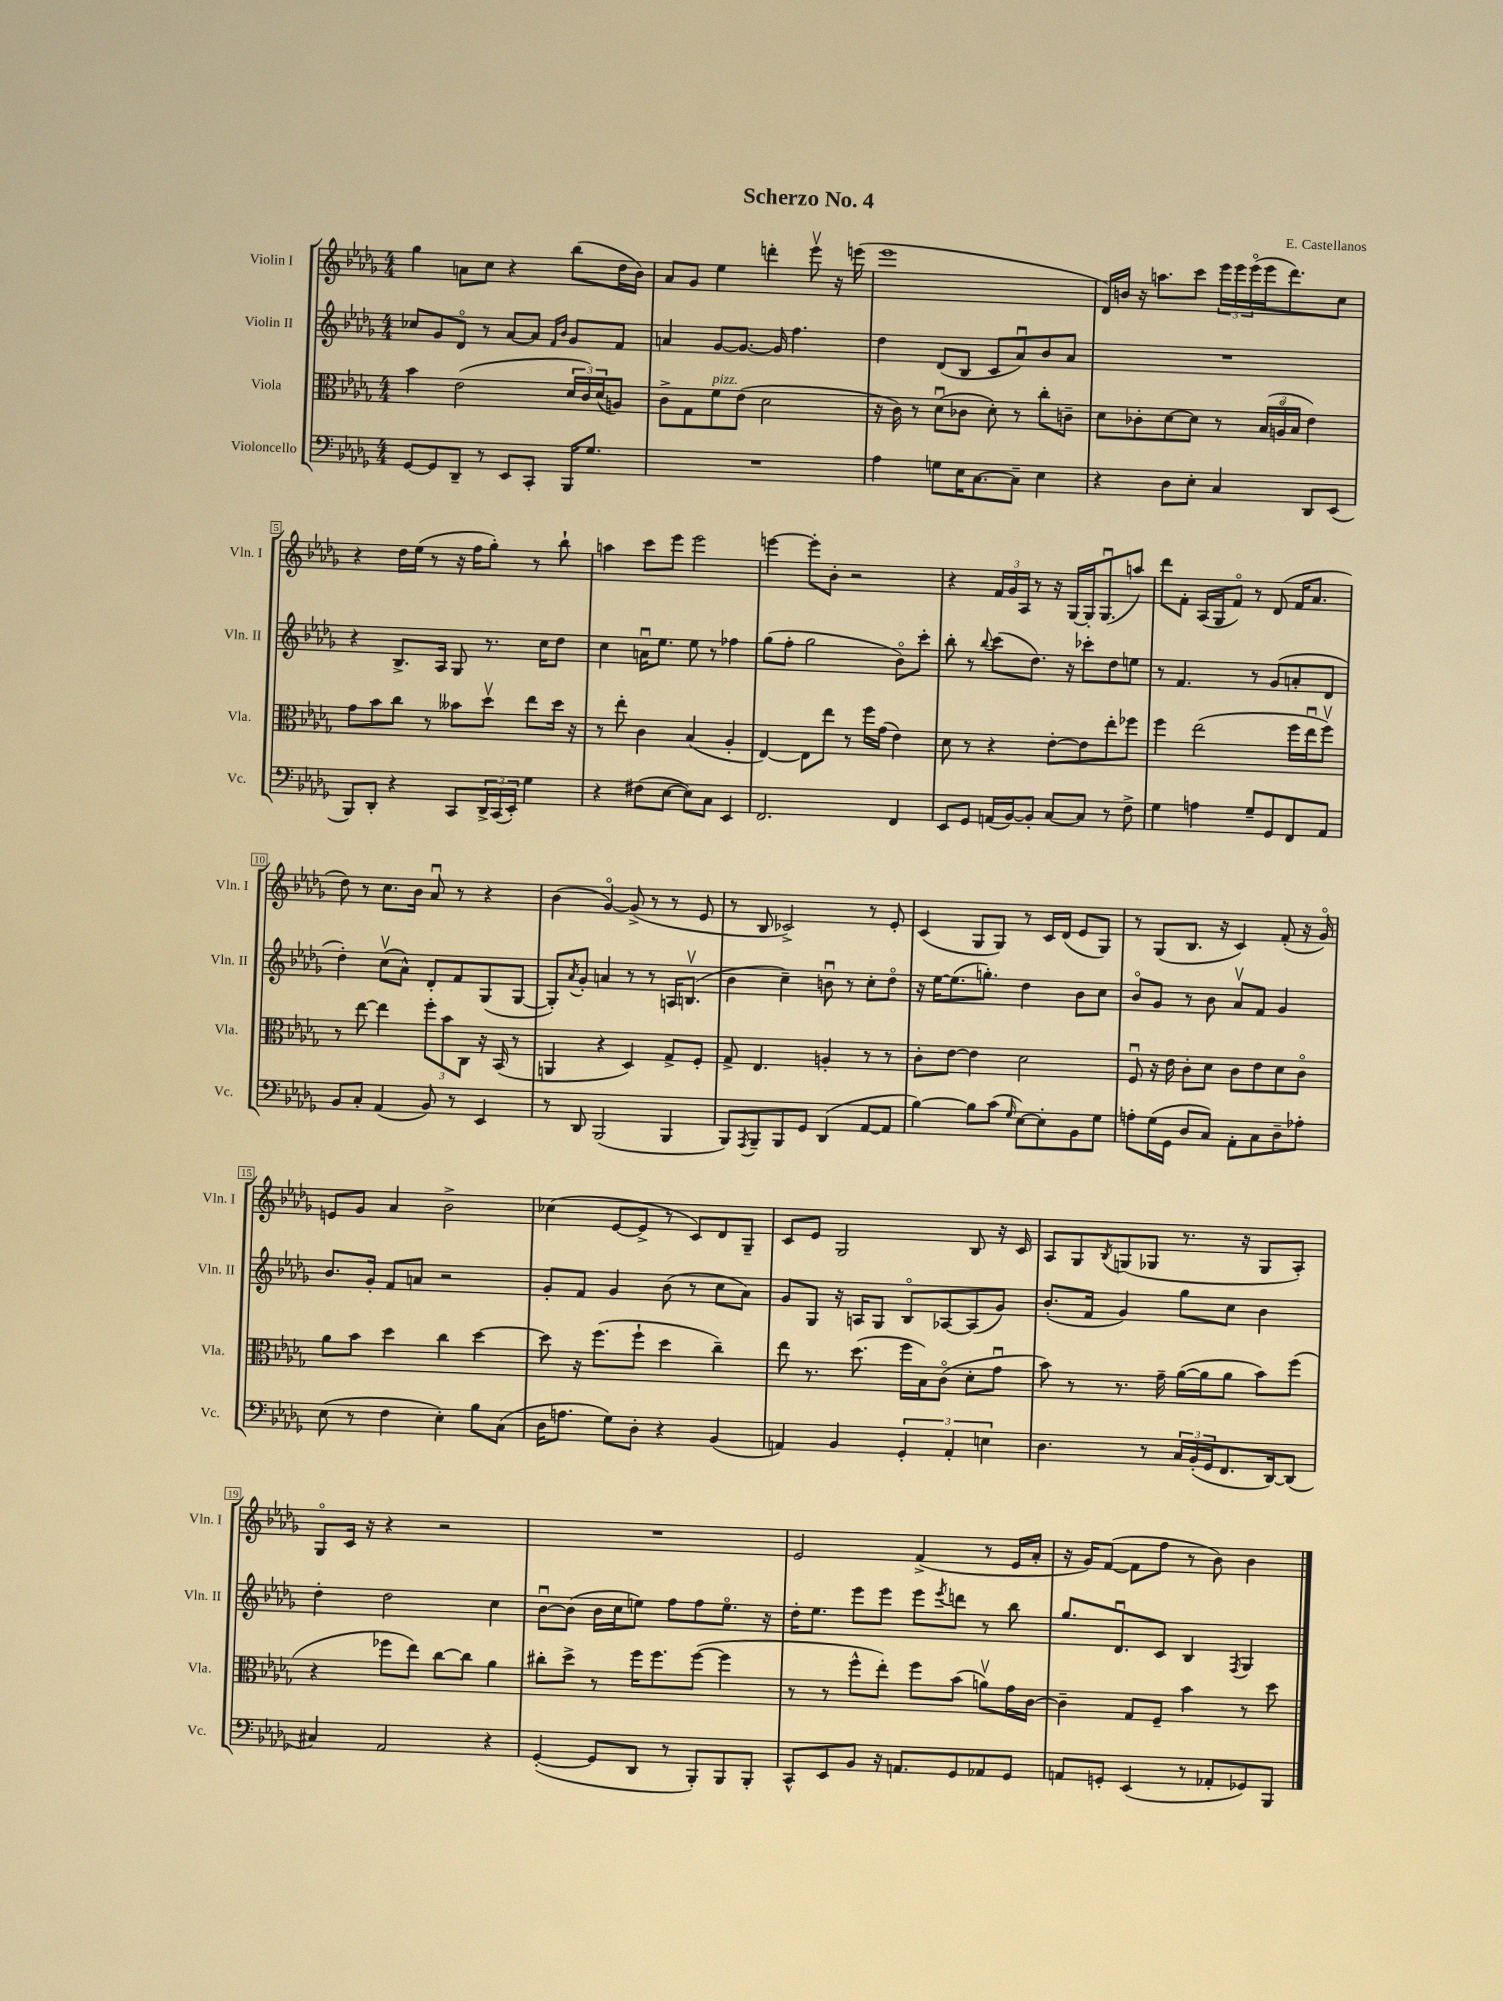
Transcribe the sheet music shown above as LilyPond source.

\header { title = "Scherzo No. 4" composer = "E. Castellanos" }
<<
\new StaffGroup <<
\new Staff = "s0" \with { instrumentName = "Violin I" shortInstrumentName = "Vln. I" } {
    \clef treble \key des \major \numericTimeSignature \time 4/4
    ges''4 a'8 c''8 r4 bes''8( des''16 bes'16) |
    aes'8 ges'8 ees''4 d'''4-. ees'''8\upbow r16 e'''16( |
    ees'''1 |
    des'16) b'16 r16 a''8. c'''8 \tuplet 3/2 { ees'''16 ees'''16 ees'''16\flageolet( } ees'''16 des'''8.) c''8 |
    r4 des''16 ees''16( r8 r16 f''16 ges''8-.) r8 bes''8-! |
    a''4 c'''8 ees'''8 ees'''2 |
    e'''4~ e'''8-. bes'8-. r2 |
    r4 \tuplet 3/2 { f'16 ges'16 aes16 } r8 r16 ges16~ ges16-. ges8.\downbow( a''8) |
    des'''8 f'8-. aes16( ges16 f'8\flageolet) r8 des'8( f'16 aes'8. |
    des''8) r8 c''8. bes'16 aes'8\downbow r8 r4 |
    bes'4( ges'4~\flageolet) ges'8->( r8 r8 ees'8 |
    r8 bes8 ces'2->) r8 ees'8-. |
    c'4( ges8 ges8) r8 c'16 des'16( ees'8 ges8) |
    r8 ges8( bes8. r16 c'4) f'8-.( r16 ges'16\flageolet) |
    e'8 ges'8 aes'4 bes'2-> |
    ces''4( ees'8~ ees'8-> r8 c'8) des'8 ges8-- |
    c'8 ees'8 ges2 bes8 r16 c'16 |
    aes8 ges8 \acciaccatura { bes8 } g8( ges8 r8. r16 ges8 aes8-.) |
    ges8\flageolet c'16 r16 r4 r2 |
    R1 |
    ees'2 f'4->( r8 ees'16 aes'16-. |
    r16 ges'16) f'8~( f'8 f''8 r8 bes'8) bes'4 \bar "|." |
}
\new Staff = "s1" \with { instrumentName = "Violin II" shortInstrumentName = "Vln. II" } {
    \clef treble \key des \major \numericTimeSignature \time 4/4
    ces''8 ges'8 des'8\flageolet r8 aes'8~ aes'8 \grace { f'16 bes'16 } ges'8 f'8 |
    a'4 ges'8~ ges'8.~ ges'16 f''4. |
    des''4 des'8( bes8 c'8 aes'8\downbow) bes'8 aes'8 |
    R1 |
    r4 bes8.-> aes16 ges8 r8. c''16 des''8 |
    c''4 a'16\downbow ees''8. ees''8 r8 fes''4 |
    ges''8( f''8-. ges''2 bes'8\flageolet) c'''8-. |
    bes''8-. r8 \appoggiatura { bes''8 } c'''8( des''8.) r16 ces'''8-. des''8 e''8 |
    r8 f'4. r8 ges'8( a'8-. des'8 |
    des''4-.) c''8\upbow( aes'8-^) des'8-. f'8 ges8( ges8~ |
    ges8-.) \acciaccatura { aes'8 } ges'8-. a'4 r8 r8 a16 b8.\upbow( |
    bes'4 c''4--) b'8\downbow r8 c''8-. des''8\flageolet |
    r16 ees''16~ ees''8.( g''8.-.) des''4 bes'8 c''8 |
    bes'8\flageolet ges'8 r8 bes'8 aes'8\upbow f'8 ges'4 |
    bes'8. ges'16-. f'8 a'8 r2 |
    ges'8-. f'8 ges'4 bes'8( r8 c''8 aes'8) |
    ges'8 ges8 r16 a16 ges8 bes8\flageolet aes8~ aes8( ges'8) |
    bes'8.-.( f'16 ges'4) ges''8 c''8 bes'4 |
    des''4-. des''2 c''4 |
    bes'8~\downbow bes'8( bes'16 c''16 e''8) f''8 f''8 e''8.\flageolet r16 |
    des''16-. ees''8. ees'''8 ees'''8 ees'''8 \acciaccatura { ees'''8 } d'''8 r8 bes''8 |
    ges''8. des'8.\downbow c'8 bes4 \acciaccatura { f8 } ges4 \bar "|." |
}
\new Staff = "s2" \with { instrumentName = "Viola" shortInstrumentName = "Vla." } {
    \clef alto \key des \major \numericTimeSignature \time 4/4
    bes'4 ees'2( \tuplet 3/2 { des'16 c'16) des'16( } a8) |
    c'8-> ges8 f'8^\markup { \italic "pizz." } ees'8( des'2 |
    r16 c'16) r8 des'8\downbow( ces'8 des'8-.) r8 c''8-. c'8-- |
    des'8 ces'8-. des'8~ des'8 r8 \tuplet 3/2 { bes16( a16\flageolet bes16 } ees'4) |
    ges'8 bes'8 c''8 r8 beses'8 des''8\upbow ees''8 des''16 r16 |
    r8 ees''8-. c'4 bes4( aes4-. |
    ees4~) ees8 ees''8 r8 f''16 ges'16( ees'4) |
    des'8 r8 r4 ees'8~-. ees'8 ees''8-. fes''8 |
    f''4 ees''2( f''16 ees''16\downbow f''8\upbow) |
    r8 ees''8~ ees''4 \tuplet 3/2 { f''8-. bes'8 c8 } r16 bes,16( r8 |
    a,4 r4 des4) ges8-> f8-. |
    ges8-> ees4. a4-. r8 r8 |
    c'8-. ees'8~ ees'4 des'2 |
    f8\downbow r16 ees'16 c'8-. des'8 c'8 ees'8 des'8 c'8\flageolet |
    aes'8 bes'8 des''4 c''4 des''4~ |
    des''8 r16 f''8.( f''8-! des''4 c''4--) |
    ees''8 r8. des''8.( f''16 bes16) c'8\flageolet( des'8-. ges'8\downbow |
    bes'8) r8 r8. ges'16-- aes'16~( aes'16 aes'8 bes'8) f''8( |
    r4 fes''8 ees''8) c''8~ c''8 aes'4 |
    cis''8-. des''8-> r8 f''16 f''8. f''8~( f''4 |
    r8 r8 f''8-^ ees''8-.) f''8 bes'8( a'8\upbow) ges'16 c'16~ |
    c'4-- ges8 f8-- bes'4 r8 des''8 \bar "|." |
}
\new Staff = "s3" \with { instrumentName = "Violoncello" shortInstrumentName = "Vc." } {
    \clef bass \key des \major \numericTimeSignature \time 4/4
    ges,8~ ges,8 des,8-- r8 ees,8 c,8-. bes,,16 ges8. |
    R1 |
    aes4 g8 ees16 c8.~ c8-- ees4 |
    r4 des8 ees8-. c4 des,8 ees,8( |
    bes,,8) des,8-. r4 c,8 \tuplet 3/2 { des,16-> c,16( ees,16-.) } ges4 |
    r4 fis8( ees8~ ees8) c8 ees,4 |
    f,2. f,4 |
    ees,8 ges,8 a,16( bes,16~) bes,8-. c8~ c8 r8 f8-> |
    ges4 a4 ges8-- ges,8 f,8 aes,8 |
    bes,8 c8-. aes,4( bes,8) r8 ees,4 |
    r8 des,8 bes,,2( bes,,4 |
    bes,,8) \acciaccatura { aes,,8 } bes,,8-- bes,,8 ges,8 des,4( aes,8~ aes,8 |
    bes4~) bes8 c'8( \grace { ges16 } ees8~) ees8-. bes,8 ges8 |
    a8-. ges16( ges,16 des8 c8) aes,8-. c8 des8-- aes8-. |
    ees8( r8 f4 ees4-.) bes8 c8( |
    des16 a8. ges8) des8-. r4 bes,4( |
    a,4) bes,4 \tuplet 3/2 { ges,4-. a,4-. e4 } |
    des4. r8 \tuplet 3/2 { c16 bes,16-.( ges,16 } f,8. des,16~) des,8( |
    cis4) aes,2 r4 |
    ges,4~-.( ges,8 des,8 r8 bes,,8-.) bes,,8 bes,,8-. |
    c,8-^ ees,8 bes,8 r16 a,8. ges,8 aes,8 ges,8 |
    a,8 g,8-. ees,4( r8 aes,8-. ges,8) bes,,8 \bar "|." |
}
>>
>>
\layout { \context { \Score \override BarNumber.stencil = #(make-stencil-boxer 0.1 0.3 ly:text-interface::print) } }
